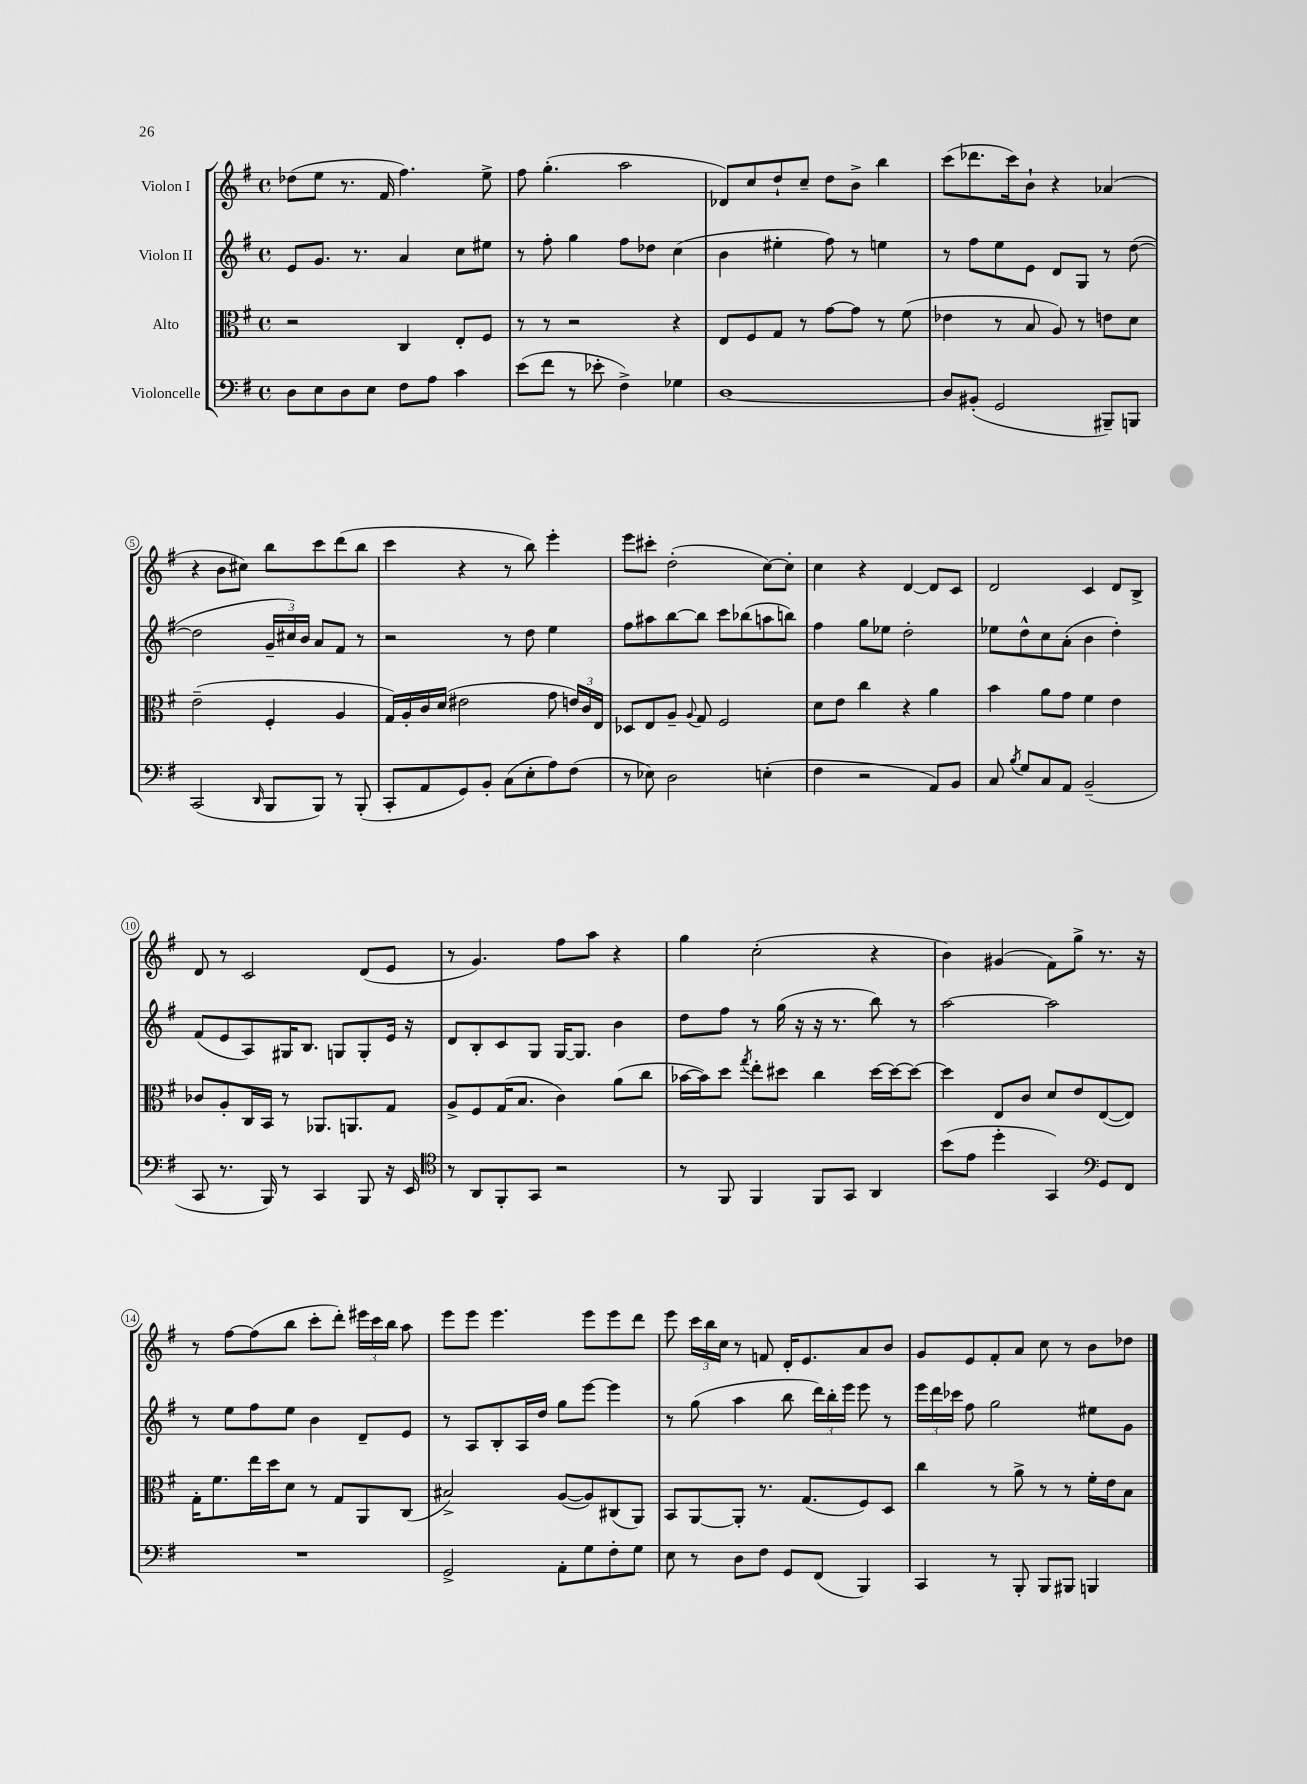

**kern	**kern	**kern	**kern
*part4	*part3	*part2	*part1
*staff4	*staff3	*staff2	*staff1
*I"Violoncelle	*I"Alto	*I"Violon II	*I"Violon I
*clefF4	*clefC3	*clefG2	*clefG2
*k[f#]	*k[f#]	*k[f#]	*k[f#]
*M4/4	*M4/4	*M4/4	*M4/4
*met(c)	*met(c)	*met(c)	*met(c)
=1	=1	=1	=1
8D\L	2r	8e/L	(8dd-X\L
8E\	.	8.g/J	8ee\J
8D\	.	.	8.r
.	.	8.r	.
8E\J	.	.	.
.	.	.	16f#/
8F#\L	4C/	4a/	4.ff#\)
8A\J	.	.	.
4c\	8E'/L	8cc\L	.
.	8F#/J	8ee#X\J	8ee^\
=2	=2	=2	=2
(8e\L	8r	8r	8ff#\
8f#\J	8r	8ff#'\	(4.gg'\
8r	2r	4gg\	.
8e-X'\	.	.	.
4F#^\)	.	8ff#\L	2aa\
.	.	8dd-X\J	.
4G-X\	4r	(4cc\	.
=3	=3	=3	=3
[1D	8E/L	4b\	8d-X/L)
.	8F#/	.	8cc/
.	8G/J	4ee#X'\	8dd`/
.	8r	.	8cc~/J
.	[8g\L	8ff#\)	8dd\L
.	8g\J]	8r	8b^\J
.	8r	4een\	4bb\
.	(8f#\	.	.
=4	=4	=4	=4
8D/L]	4e-X\	8r	(8ccc\L
(8BB#X'/J	.	8ff#\L	8.ddd-X\
2GG/	8r	8ee\	.
.	.	.	16ccc\k)
.	8B/	8e\J	8b`\J
.	8A/)	8d/L	4r
.	8r	8G/J	.
8BBB#X~/L)	8en\L	8r	(4a-X/
8BBBn/J	8d\J	([8dd\	.
!!LO:LB:g=z
=5	=5	=5	=5
(2CC/	(2e~\	2dd\]	4r
.	.	.	8b\L
.	.	.	8cc#X\J)
16qqDD/	.	.	.
8BBB/L	4F#'/	24g~/LL	8bb\L
.	.	24cc#X/)	.
.	.	24b/JJ	.
8BBB/J)	.	8a/L	8ccc\
8r	4A/	8f#/J	(8ddd\
(8BBB'/	.	8r	8bb\J
=6	=6	=6	=6
8CC'/L	16G/LL)	2r	4ccc\
.	16A'/	.	.
8AA/	16c/	.	.
.	(16d/JJ	.	.
8GG/)	2e#X\	.	4r
8BB'/J	.	.	.
(8C\L	.	8r	8r
8E'\	.	8dd\	8bb\)
8A\)	8g\	4ee\	4eee'\
(8F#\J	24en/LL)	.	.
.	24c/	.	.
.	24E/JJ	.	.
=7	=7	=7	=7
8r	8D-X/L	8ff#\L	8eee\L
8E-X\)	8E/	8aa#X\	8ccc#X'\J
2D\	8A~/J	[8bb\	(2dd'\
.	8qqA/	.	.
.	8G/	8bb\J]	.
.	2F#/	8ccc\L	.
.	.	(8bb-X\	.
(4En'\	.	8aan\	[8cc\L)
.	.	8bbn\J)	8cc'\J]
=8	=8	=8	=8
4F#\	8d\L	4ff#\	4cc\
.	8e\J	.	.
2r	4cc\	8gg\L	4r
.	.	8ee-X\J	.
.	4r	2dd'\	[4d/
8AA/L)	4a\	.	8d/L]
8BB/J	.	.	8c/J
=9	=9	=9	=9
8C/	4b\	8ee-X\L	2d/
8qB/	.	.	.
8G/L	.	8dd^^\	.
8C/	8a\L	8cc\	.
8AA/J	8g\J	(8a'\J	.
(2BB~/	4f#\	4b\	4c/
.	4e\	4dd'\)	8d/L
.	.	.	8B^/J
!!LO:LB:g=z
=10	=10	=10	=10
8CC/	8c-X/L	(8f#/L	8d/
8.r	8A'/	8e/	8r
.	16C/L	8A/)	2c/
16BBB/)	16BB/JJ	.	.
8r	8r	16G#X/K	.
.	.	8.B/J	.
4CC/	8.AA-X/L	.	.
.	.	8Gn/L	.
.	8.AAn/	.	.
8BBB/	.	8G'/	(8d/L
16r	8G/J	16e/Jk	8e/J
16EE/	.	16r	.
=11	=11	=11	=11
*clefC4	*	*	*
8r	8A^/L	8d/L	8r
8AA/L	8F#/	8B'/	4.g/)
8FF#'/	(16G/K	8c/	.
.	8.B/J	.	.
8GG/J	.	8G/J	.
2r	4c\)	[16G/KL	8ff#\L
.	.	8.G/J]	.
.	.	.	8aa\J
.	(8a\L	4b\	4r
.	8cc\J	.	.
=12	=12	=12	=12
8r	[16b-X\LL	8dd\L	4gg\
.	16b-\J])	.	.
8FF#/	8dd\J	8ff#\J	.
.	8qgg/	.	.
4FF#/	8ee'\L	8r	(2cc'\
.	8dd#X\J	(16gg\	.
.	.	16r	.
8FF#/L	4cc\	16r	.
.	.	8.r	.
8GG/J	.	.	.
4AA/	[16dd#\LL	8bb\)	4r
.	16dd#\J_	.	.
.	8dd#\J_	8r	.
=13	=13	=13	=13
(8b\L	4dd#\]	[2aa\	4b\)
8e\J	.	.	.
4dd'\	8E/L	.	(4g#X/
.	8c/J	.	.
4GG/)	8d/L	2aa\]	8f#\L)
.	8e/	.	8gg^\J
*clefF4	*	*	*
8GG/L	([8E/	.	8.r
8FF#/J	8E/J])	.	.
.	.	.	16r
!!LO:LB:g=z
=14	=14	=14	=14
1r	16G'\KL	8r	8r
.	8.f#\	.	.
.	.	8ee\L	[8ff#\L
.	16ee\L	8ff#\	(8ff#\]
.	16dd\J	.	.
.	8d\J	8ee\J	8bb\J
.	8r	4b\	8ccc'\L
.	8G/L	.	8ddd'\J)
.	8AA/	8d~/L	24eee#X\LL
.	.	.	24ccc\
.	.	.	24bb\JJ
.	(8C/J	8e/J	8aa\
=15	=15	=15	=15
2GG^/	2B#X^/)	8r	8eee\L
.	.	8A/L	8eee\J
.	.	8B'/	4.eee\
.	.	16A/L	.
.	.	16dd/JJ	.
8AA'\L	([8A/L	8gg\L	.
8G\	8A/])	[8eee\J	8eee\L
8F#'\	(8C#X/	4eee\]	8eee\
8G\J	8AA/J)	.	8ddd\J
=16	=16	=16	=16
8E\	8BB/L	8r	8eee\
8r	[8AA/	(8gg\	24ccc\LL
.	.	.	24bb\
.	.	.	24cc\JJ
8D\L	8AA'/J]	4aa\	8r
8F#\J	8.r	.	8fn/
8GG/L	.	8bb\	16d'/KL
.	(8.G/L	.	8.e/
(8FF#/J	.	24ddd\LL)	.
.	.	24bb'\	.
.	.	24eee\JJ	.
4BBB/)	8F#/)	8eee\	8a/
.	8D/J	8r	8b/J
=17	=17	=17	=17
4CC/	4cc\	24eee\LL	8g/L
.	.	24ddd\	.
.	.	24ccc-X\JJ	.
.	.	8ff#\	8e/
8r	8r	2gg\	8f#'/
8BBB'/	8a^\	.	8a/J
8BBB/L	8r	.	8cc\
8BBB#X/J	8r	.	8r
4BBBn/	16f#'\LL	8ee#X\L	8b\L
.	16e\J	.	.
.	8B\J	8g\J	8dd-X\J
==	==	==	==
*-	*-	*-	*-
